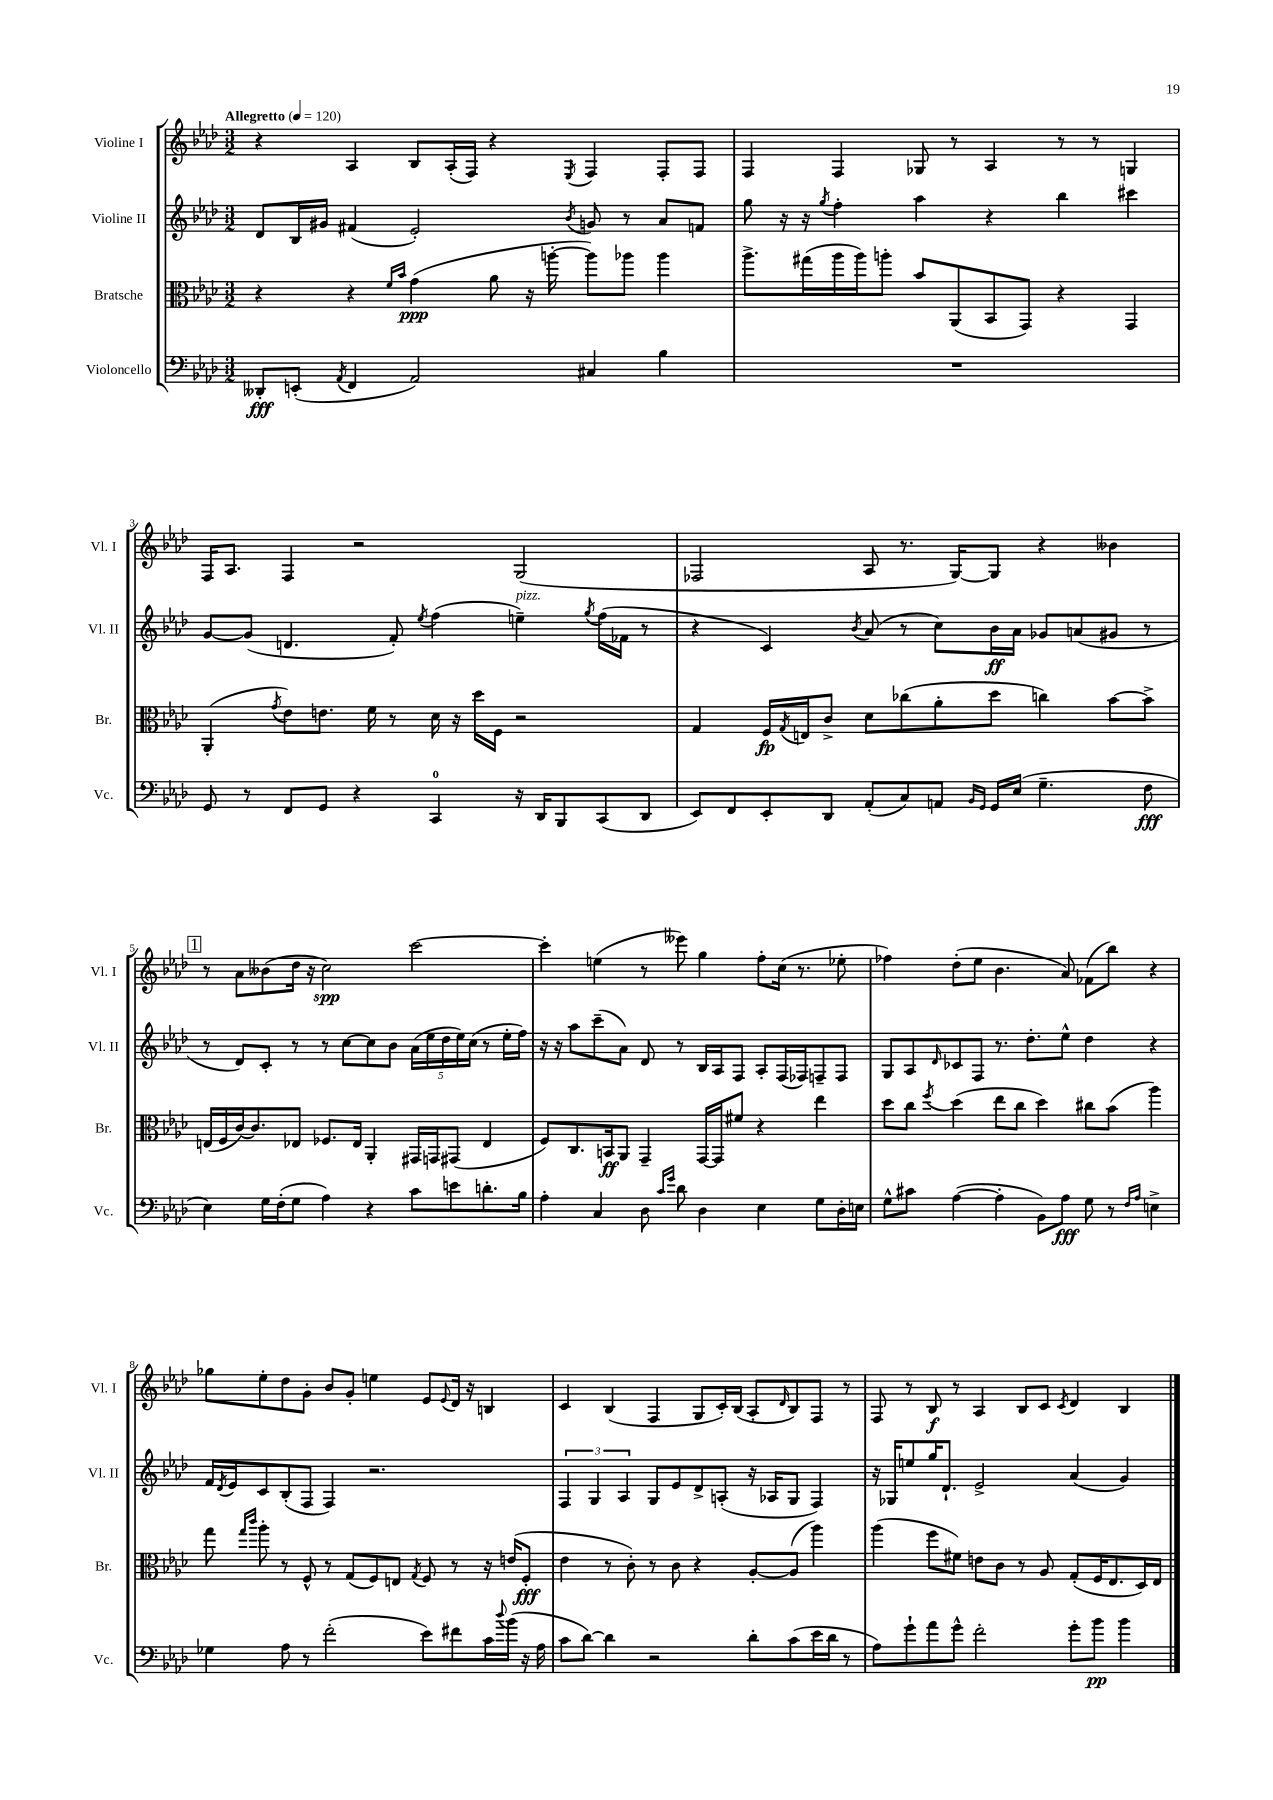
<<
\new StaffGroup <<
\new Staff = "s0" \with { instrumentName = "Violine I" shortInstrumentName = "Vl. I" } {
    \clef treble \key aes \major \numericTimeSignature \time 3/2 \tempo "Allegretto" 4 = 120
    r4 aes4 bes8 aes16-.( f16) r4 \acciaccatura { ees8 } f4 f8-. f8 |
    f4 f4 ges8 r8 aes4 r8 r8 g4 |
    f16 aes8. f4 r2 g2( |
    fes2 aes8 r8. g16~) g8 r4 beses'4 |
    \mark \markup { \box "1" } r8 aes'8 beses'8( des''16 r16 c''2\spp) c'''2~ |
    c'''4-. e''4( r8 eeses'''8) g''4 f''8-. c''16( r8. ees''8-. |
    fes''4) des''8-.( ees''8 bes'4. aes'8) fes'8( bes''8) r4 |
    ges''8 ees''8-. des''8 g'8-. bes'8 g'8-. e''4 ees'8 \appoggiatura { ees'8 } des'16 r16 b4 |
    c'4 bes4( f4 g8 c'16-.) bes16( aes8-. \grace { des'16 } bes8) f8 r8 |
    f8 r8 bes8\f r8 aes4 bes8 c'8 \acciaccatura { c'8 } des'4 bes4 \bar "|." |
}
\new Staff = "s1" \with { instrumentName = "Violine II" shortInstrumentName = "Vl. II" } {
    \clef treble \key aes \major \numericTimeSignature \time 3/2
    des'8 bes16 gis'16 fis'4( ees'2-.) \acciaccatura { bes'8 } g'8 r8 aes'8 f'8 |
    g''8 r16 r16 \acciaccatura { g''8 } f''4-. aes''4 r4 bes''4 cis'''4 |
    g'8~ g'8( d'4. f'8-.) \acciaccatura { ees''8 } f''4( e''4--^\markup { \italic "pizz." }) \acciaccatura { g''8 } f''16( fes'16 r8 |
    r4 c'4) \acciaccatura { bes'8 } aes'8( r8 c''8) bes'16\ff aes'16 ges'8 a'8( gis'8 r8 |
    \mark \markup { \box "1" } r8 des'8) c'8-. r8 r8 c''8~ c''8 bes'8 \tuplet 5/4 { aes'16( ees''16 des''16 ees''16) c''16( } r8 ees''16-. f''16) |
    r16 r16 aes''8 c'''8--( aes'8) des'8 r8 bes16 aes16 f8 aes8-. f16( fes16) f8-- f8 |
    g8 aes8 \grace { des'16 } ces'8 f8 r8. des''8.-. ees''8-^ des''4 r4 |
    f'16 \acciaccatura { des'8 } ees'16 c'8 bes8-.( f8 f4) r2. |
    \tuplet 3/2 { f4 g4 aes4 } g8 ees'8 des'8-> a8-.( r16 aes16 g8 f4) |
    r16 ges16 e''8 g''16 des'8.-! ees'2-> aes'4( g'4) \bar "|." |
}
\new Staff = "s2" \with { instrumentName = "Bratsche" shortInstrumentName = "Br." } {
    \clef alto \key aes \major \numericTimeSignature \time 3/2
    r4 r4 \grace { f'16 bes'16 } g'4\ppp( aes'8 r16 a''16~-. a''8) aes''8 aes''4 |
    aes''8.-> gis''16( aes''16 aes''16) a''8-. bes'8 aes,8( bes,8 g,8) r4 g,4 |
    aes,4-.( \acciaccatura { g'8 } ees'8) e'8. f'16 r8 des'16 r16 des''16 f16 r2 |
    g4 f16\fp \acciaccatura { g8 } e16 c'8-> des'8 ces''8( aes'8-. des''8 c''4) bes'8~ bes'8-> |
    \mark \markup { \box "1" } e16( f16 c'16~) c'8. ees8 fes8. ees16 aes,4-. gis,16 g,16 gis,8( ees4 |
    f8) c8. b,16\ff aes,8 g,4-- g,16~ g,16 fis'8 r4 ees''4 |
    des''8 c''8 \acciaccatura { f''8 } des''4( ees''8 c''8 des''4) cis''8 bes'8( aes''4) |
    g''8 \grace { g''16 c'''16 } aes''8-. r8 f8-^ r8 g8( f8) e8 \acciaccatura { g8 } f8 r8 r16 e'16( f8-.\fff |
    ees'4 r8 c'8-.) r8 c'8 r4 aes8~-. aes8( aes''4) |
    aes''4( f''8 fis'8) e'8 c'8 r8 aes8 g8-.( f16 ees8. des16) ees16 \bar "|." |
}
\new Staff = "s3" \with { instrumentName = "Violoncello" shortInstrumentName = "Vc." } {
    \clef bass \key aes \major \numericTimeSignature \time 3/2
    deses,8-.\fff e,8-.( \acciaccatura { aes,8 } f,4 aes,2) cis4 bes4 |
    R1. |
    g,8 r8 f,8 g,8 r4 c,4-0 r16 des,16 bes,,8 c,8( des,8 |
    ees,8) f,8 ees,8-. des,8 aes,8-.( c8) a,8 \grace { bes,16 g,16 } g,16 ees16( g4.-- f8\fff |
    \mark \markup { \box "1" } ees4) g16 f16-.( g8 aes4) r4 c'8 e'8 d'8.-. bes16 |
    aes4-. c4 des8 \grace { c'16 g'16 } des'8 des4 ees4 g8 des16-. e16 |
    g8-^ cis'8 aes4~( aes4-. bes,8) aes8\fff g8 r8 \grace { f16 aes16 } e4-> |
    ges4 aes8 r8 f'2-.( ees'8) fis'8 c'16 \appoggiatura { des''8 } bes'16( r16 aes16 |
    c'8 des'8~) des'4 r2 des'8-. c'8( ees'16 des'16 r8 |
    aes8) g'8-! aes'8 g'8-^ f'2-. g'8-. bes'8\pp bes'4 \bar "|." |
}
>>
>>
